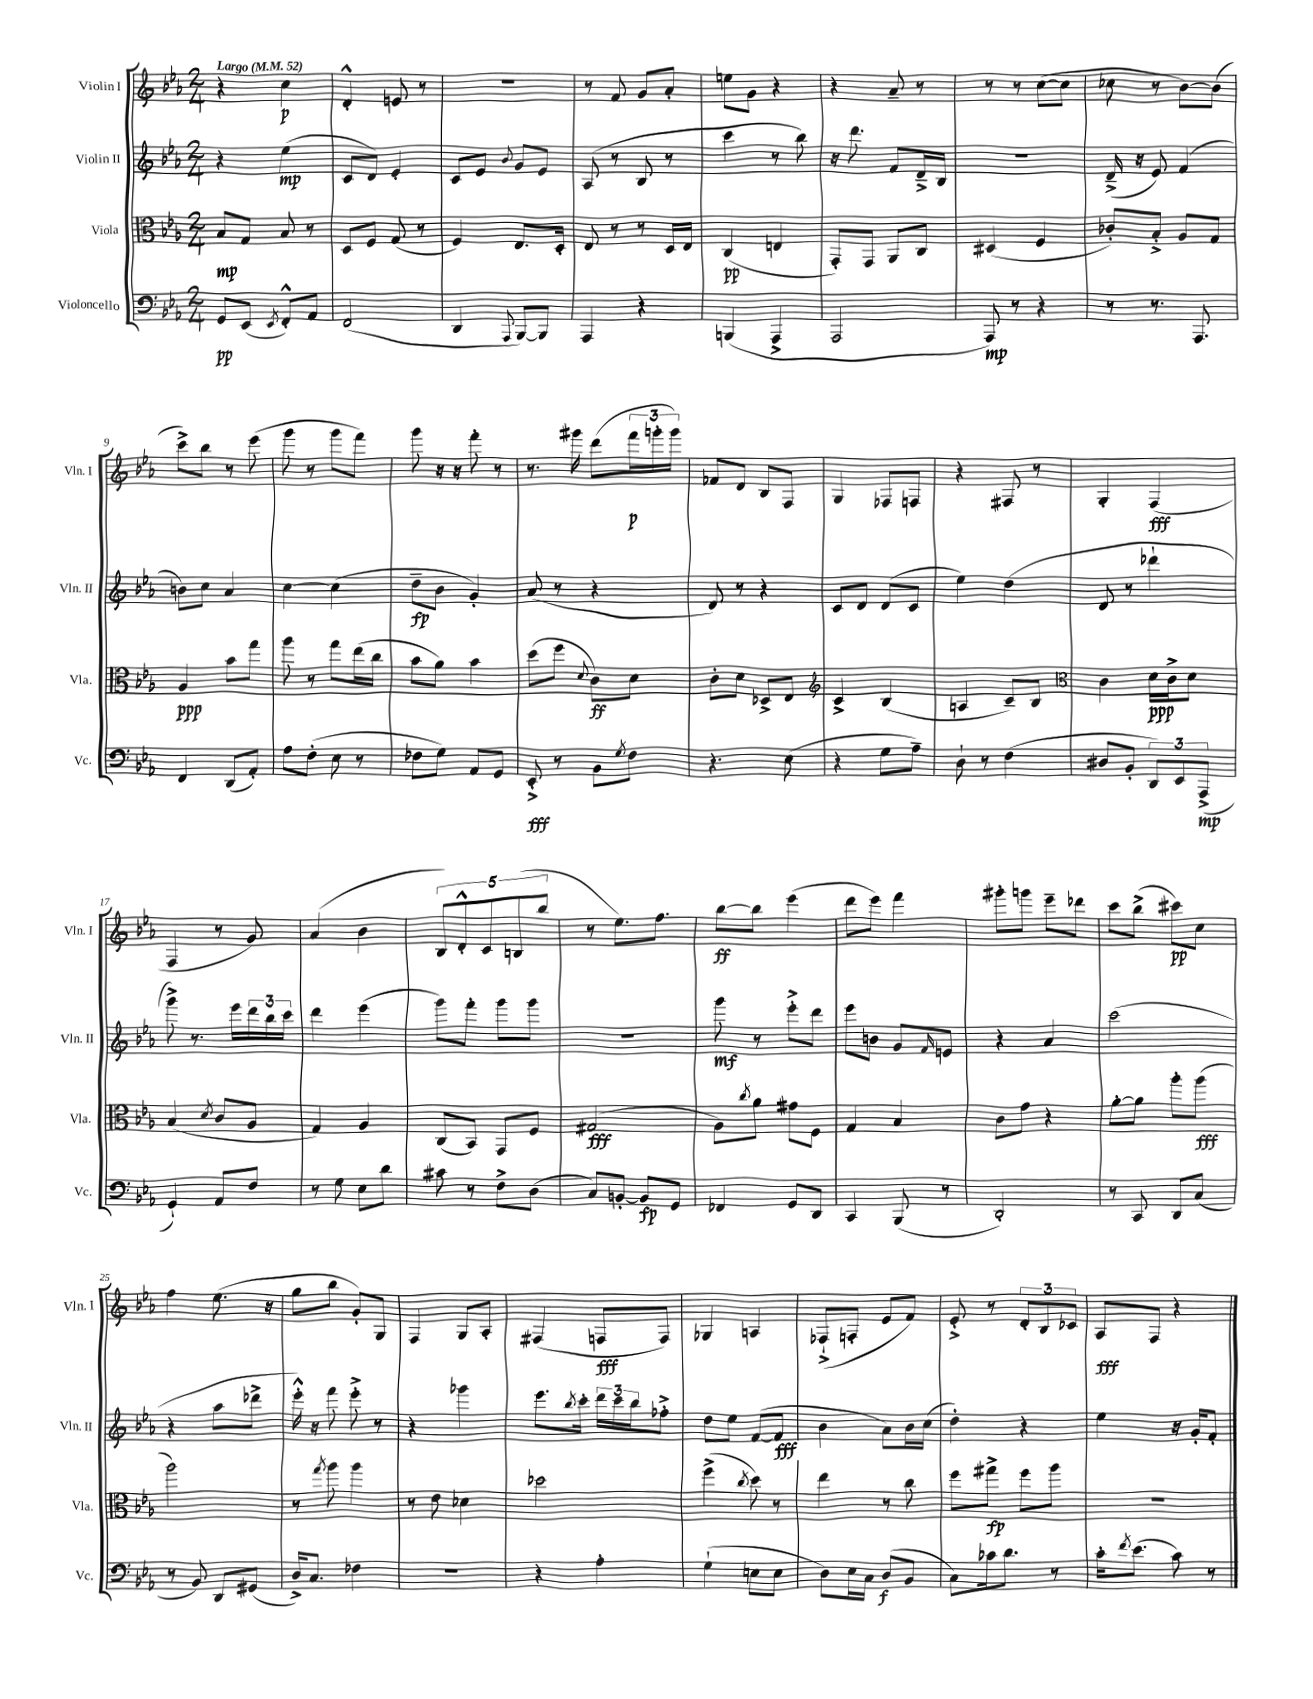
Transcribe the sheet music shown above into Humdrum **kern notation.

**kern	**kern	**kern	**kern
*staff4	*staff3	*staff2	*staff1
*clefF4	*clefC3	*clefG2	*clefG2
*k[b-e-a-]	*k[b-e-a-]	*k[b-e-a-]	*k[b-e-a-]
*M2/4	*M2/4	*M2/4	*M2/4
*MM52	*MM52	*MM52	*MM52
8GG	8B-	4r	4r
(8EE-	8G	.	.
8qEE-	.	.	.
8FF'^^)	8B-	(4ee-	4cc
8AA-	8r	.	.
=	=	=	=
(2FF	8D	8c	4d'^^
.	8F	8d)	.
.	(8G	4e-'	8e
.	8r	.	8r
=	=	=	=
4DD	4F)	8c	2r
.	.	8e-	.
8qqAAA-	.	8qqb-	.
[8BBB-)	8.E-	8g	.
8BBB-]	.	8e-	.
.	16D'	.	.
=	=	=	=
4AAA-	8E-	(8A-	8r
.	8r	8r	8f
4r	8r	8B-	8g
.	16D	8r	8a-'
.	16E-	.	.
=	=	=	=
(4BBB	(4C	4ccc	8ee
.	.	.	8g
4AAA-^	4E	8r	4r
.	.	8bb-)	.
=	=	=	=
2AAA-	8GG')	16r	4r
.	.	8.ddd	.
.	8GG	.	.
.	8AA-	8f	8a-~
.	8C	16d~^	8r
.	.	16B-	.
=	=	=	=
8AAA-)	(4D#	2r	8r
8r	.	.	8r
4r	4F	.	([8cc
.	.	.	8cc]
=	=	=	=
8r	8c-')	(16d~^	8cc-
.	.	16r	.
8.r	8B-'^	8e-)	8r
.	8A-	(4f	[8b-)
8.AAA-	.	.	.
.	8G	.	(8b-]
=	=	=	=
4FF	4A-	8b)	8ccc^)
.	.	8cc	8bb-
(8DD	8b-	4a-	8r
8AA-')	8gg	.	(8eee-
=	=	=	=
8A-	8aa-	[4cc	8ggg
(8F'	8r	.	8r
8E-	8gg	(4cc]	8ggg
8r	(16ee-	.	8fff)
.	16cc	.	.
=	=	=	=
8F-	8b-	8dd~	8ggg
8G)	8a-)	8b-	16r
.	.	.	16r
8AA-	4b-	4g')	8fff'
8GG	.	.	8r
=	=	=	=
8EE-'^	(8dd	(8a-	8.r
8r	8ff	8r	.
.	.	.	16ggg#
.	8qqd	.	.
8BB-	8c)	4r	(8ddd
8qG	.	.	.
8F	8d	.	24fff
.	.	.	24ggg'
.	.	.	24ggg)
=	=	=	=
4.r	8c'	8d)	8f-
.	8d	8r	8d
.	8D-^	4r	8B-
(8E-	8E-	.	8F
=	=	=	=
*	*clefG2	*	*
4r	4c^	8c	4G
.	.	8d	.
8G	(4B-	(8d	8F-
8A-~)	.	8c	8F
=	=	=	=
8D`	4A	4ee-)	4r
8r	.	.	.
(4F	8c~)	(4dd	8F#
.	8B-	.	8r
=	=	=	=
*	*clefC3	*	*
8D#	4c	8d	4G'
8BB-'	.	8r	.
12DD)	16d	4ddd-`	(4F
.	16c^	.	.
12EE-	.	.	.
.	8d	.	.
(12AAA-^	.	.	.
=	=	=	=
4GG`)	(4B-	8ggg^)	4F
.	.	8.r	.
.	8qd	.	.
8AA-	8c	.	8r
.	.	16eee-	.
8F	8A-	24ddd	8g)
.	.	24bb-	.
.	.	24ccc	.
=	=	=	=
8r	4G)	4ddd	(4a-
8G	.	.	.
8E-	4A-	(4eee-	4b-
8d	.	.	.
=	=	=	=
8c#	(8C	8ggg)	10B-)
.	.	.	10d'^^
8r	8BB-)	8fff'	.
.	.	.	10c
8F^	8GG	8ggg	.
.	.	.	(10B
(8D	8F	8ggg	.
.	.	.	10bb-
=	=	=	=
8C)	(2G#	2r	8r
[8BB'	.	.	8.ee-)
8BB]	.	.	.
.	.	.	8.ff
8GG	.	.	.
=	=	=	=
4FF-	8A-)	8ggg	[8bb-
.	8qcc	.	.
.	8a-	8r	8bb-]
8GG	8g#	8eee-'^	(4eee-
8DD	8F	8ddd	.
=	=	=	=
4CC	4G	8eee-	8ddd
.	.	8b	8eee-)
(8BBB-	4B-	8g	4fff
.	.	16qqf	.
8r	.	8e	.
=	=	=	=
2DD')	8c	4r	8ggg#'
.	8g	.	8ggg
.	4r	4a-	8eee-~
.	.	.	8ddd-
=	=	=	=
8r	[8a-'	(2ccc	8ccc
8CC	8a-]	.	(8bb-^
8DD	8aa-'	.	8ccc#)
(8C	(8aa-	.	8cc
=	=	=	=
8r	2aa-)	4r	4ff
8BB-)	.	.	.
8DD	.	8aa-	(8.ee-
(8GG#	.	8ddd-^	.
.	.	.	16r
=	=	=	=
16D^)	8r	16eee-'^^)	8gg
8.C	.	16r	.
.	8qgg	.	.
.	8aa-	8fff	8bb-
4F-	4aa-	8eee-'^	8g')
.	.	8r	8G
=	=	=	=
2r	8r	4r	4F
.	8e-	.	.
.	4d-	4ggg-	8G
.	.	.	8A-'
=	=	=	=
4r	2dd-	8.eee-	(4F#
.	.	8qbb-	.
.	.	16ccc'	.
4A-'	.	24ddd	8F
.	.	24ccc	.
.	.	24bb-	.
.	.	8ff-'^	8F)
=	=	=	=
(4G`	(4ff^	8dd	4G-
.	.	8ee-	.
.	8qcc	.	.
8E	8dd)	([8f	4A
8E	8r	8f]	.
=	=	=	=
8D)	4ee-	4b-	(8F-`^
16E-	.	.	8F'
16C	.	.	.
(8D	8r	8a-)	8e-
8BB-	8cc	16b-	8f)
.	.	(16cc	.
=	=	=	=
8C)	8ff	4dd')	8e-'^
16c-	8gg#^	.	8r
8.d	.	.	.
.	8ff	4r	12d'
.	.	.	12B-
8r	8aa-	.	.
.	.	.	12c-
=	=	=	=
16c'	2r	4ee-	8A-
8qf	.	.	.
(8.e-	.	.	.
.	.	.	8F
8c)	.	16r	4r
.	.	16g'	.
8r	.	8f'	.
==	==	==	==
*-	*-	*-	*-
